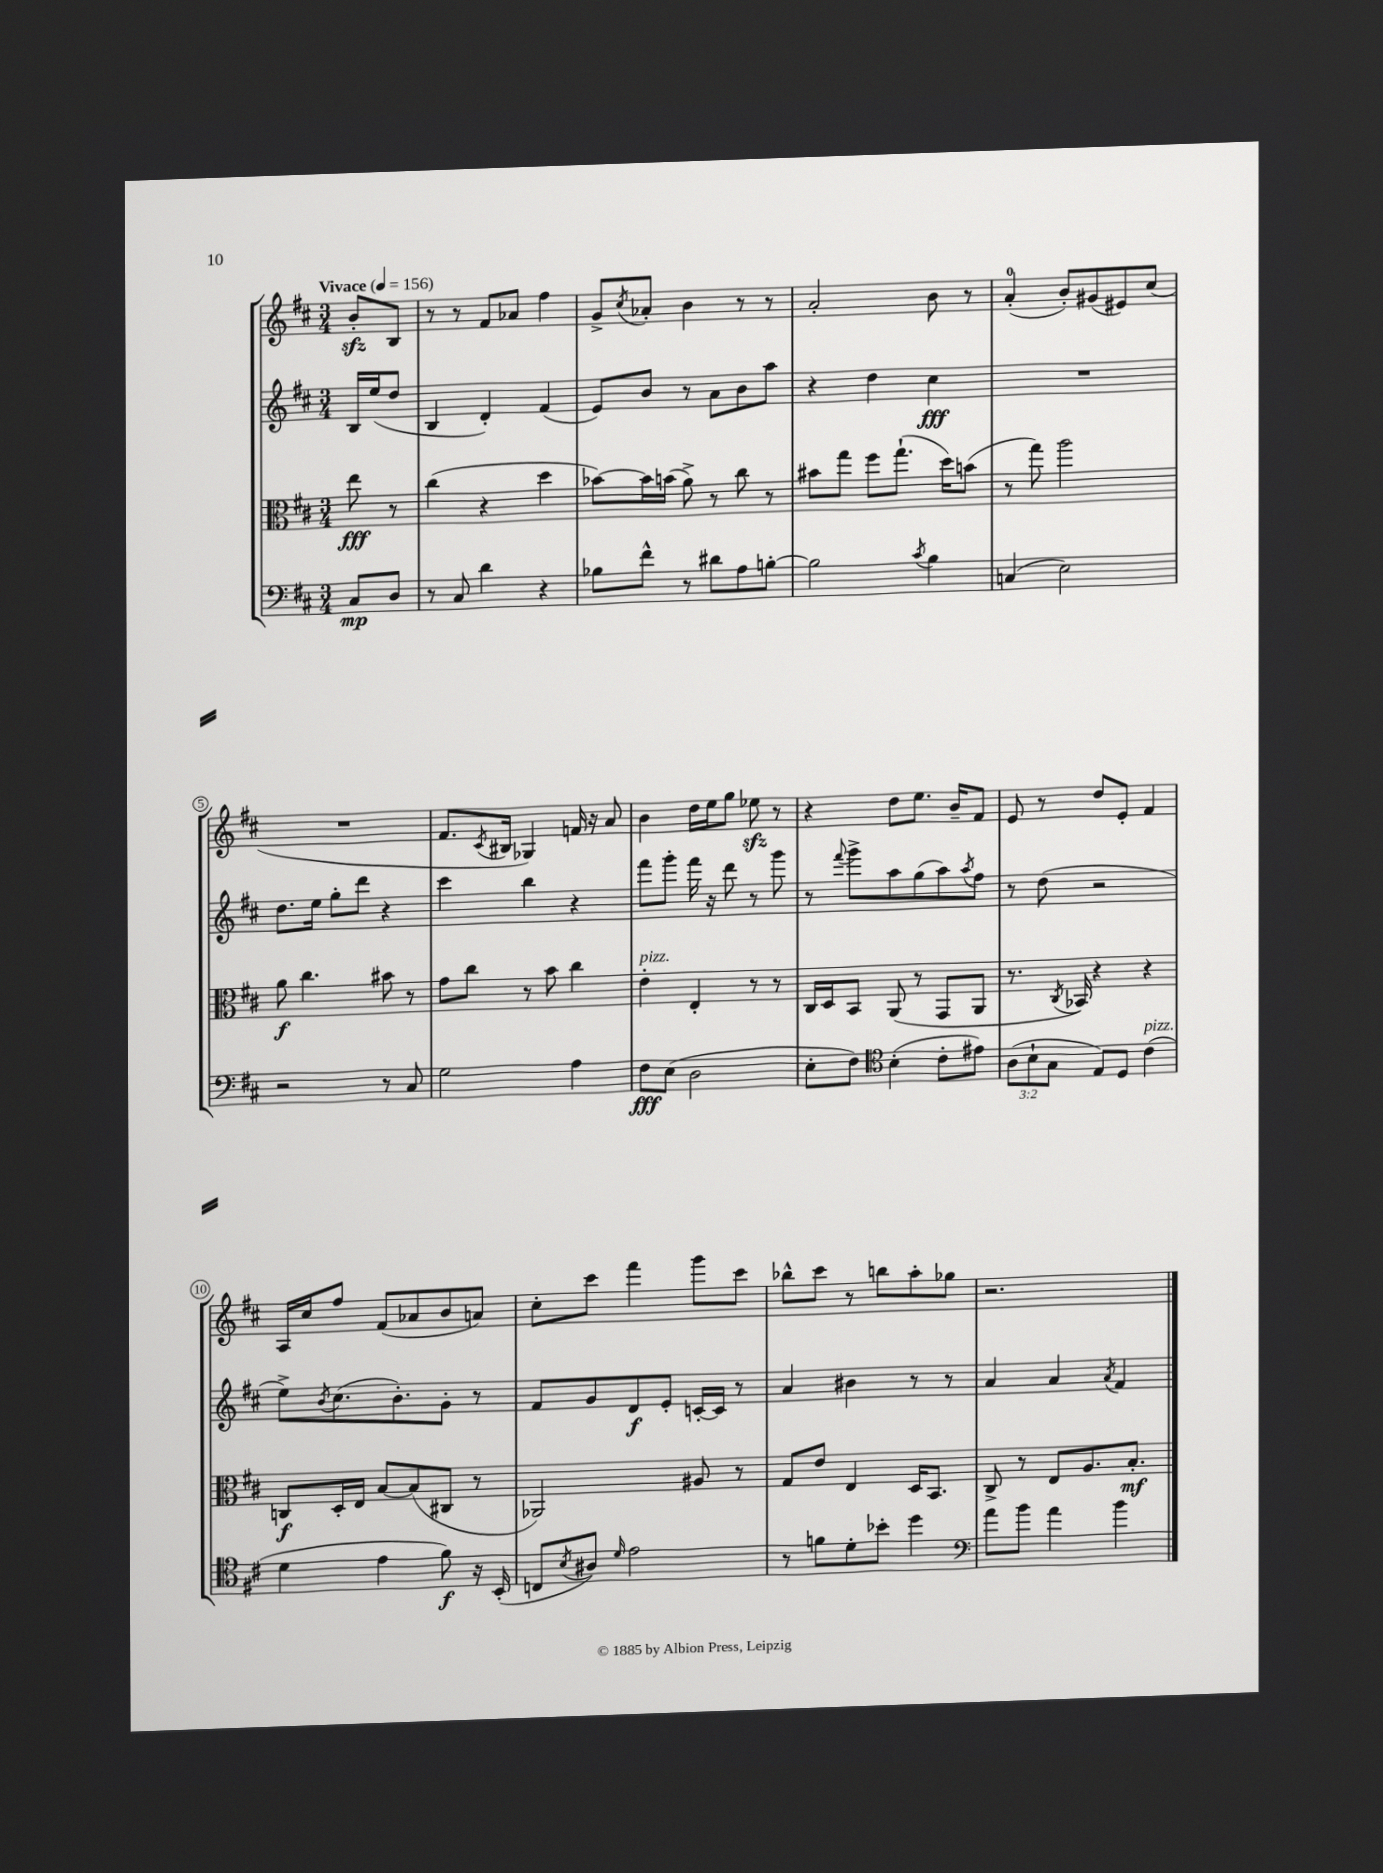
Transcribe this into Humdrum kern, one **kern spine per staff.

**kern	**dynam	**kern	**dynam	**kern	**dynam	**kern
*part4	*part4	*part3	*part3	*part2	*part2	*part1
*staff4	*staff4	*staff3	*staff3	*staff2	*staff2	*staff1
*clefF4	*	*clefC3	*	*clefG2	*	*clefG2
*k[f#c#]	*	*k[f#c#]	*	*k[f#c#]	*	*k[f#c#]
*M3/4	*	*M3/4	*	*M3/4	*	*M3/4
*MM156	*	*MM156	*	*MM156	*	*MM156
=	=	=	=	=	=	=
!	!	!	!	!	!	!LO:TX:a:B:t=Vivace
8C#/L	mp	8ee\	fff	16B/LL	.	8bzz'/L
.	.	.	.	(16ee/J	.	.
8D/J	.	8r	.	8dd/J	.	8B/J
=1	=1	=1	=1	=1	=1	=1
8r	.	(4cc#\	.	4B/	.	8r
8C#/	.	.	.	.	.	8r
4d\	.	4r	.	4d'/)	.	8f#/L
.	.	.	.	.	.	8a-X/J
4r	.	4dd\	.	(4f#/	.	4ff#\
=2	=2	=2	=2	=2	=2	=2
8B-X\L	.	[8b-X\L)	.	8e/L)	.	8g^/L
.	.	.	.	.	.	8qcc#/
8f#^^\J	.	16b-\L]	.	8b/J	.	8a-X'/J
.	.	(16bn\JJ	.	.	.	.
8r	.	8a^\)	.	8r	.	4b\
8d#X\L	.	8r	.	8a\L	.	.
8A\	.	8cc#\	.	8b\	.	8r
[8Bn'\J	.	8r	.	8aa\J	.	8r
=3	=3	=3	=3	=3	=3	=3
2B\]	.	8b#X\L	.	4r	.	2a'/
.	.	8gg\J	.	.	.	.
.	.	8ff#\L	.	4dd\	.	.
.	.	(8.gg`\J	.	.	.	.
8qc#/	.	.	.	.	.	.
4B\	.	.	.	4cc#\	fff	8b\
.	.	16dd\KL)	.	.	.	.
.	.	(8bn\J	.	.	.	8r
=4	=4	=4	=4	=4	=4	=4
(4Cn/	.	8r	.	2.r	.	(4a'/
.	.	8gg\)	.	.	.	.
2E\)	.	2aa\	.	.	.	8b'/L)
.	.	.	.	.	.	(8g#X/
.	.	.	.	.	.	8e#X/)
.	.	.	.	.	.	(8cc#/J
!!LO:LB:g=z
=5	=5	=5	=5	=5	=5	=5
2r	.	8a\	f	8.dd\L	.	2.r
.	.	4.cc#\	.	.	.	.
.	.	.	.	16ee\Jk	.	.
.	.	.	.	8gg'\L	.	.
.	.	.	.	8ddd\J	.	.
8r	.	8b#X\	.	4r	.	.
8C#/	.	8r	.	.	.	.
=6	=6	=6	=6	=6	=6	=6
2G\	.	8g\L	.	4ccc#\	.	8.f#/L
.	.	8cc#\J	.	.	.	.
.	.	.	.	.	.	8qc#/
.	.	.	.	.	.	16B#X/Jk
.	.	8r	.	4bb\	.	4G-X/)
.	.	8b\	.	.	.	.
4A\	.	4cc#\	.	4r	.	16fn/
.	.	.	.	.	.	16r
.	.	.	.	.	.	8a/
=7	=7	=7	=7	=7	=7	=7
!	!	!LO:TX:a:i:t=pizz.	!	!	!	!
8F#\L	fff	4e'\	.	8fff#\L	.	4b\
(8E\J	.	.	.	8ggg'\J	.	.
2D\	.	4E'/	.	16fff#\	.	16dd\LL
.	.	.	.	16r	.	16ee\J
.	.	.	.	8ddd\	.	8gg\J
.	.	8r	.	8r	.	8ee-Xzz\
.	.	8r	.	8ggg\	.	8r
=8	=8	=8	=8	=8	=8	=8
8E'\L	.	16C#/LL	.	8r	.	4r
.	.	16D/J	.	.	.	.
.	.	.	.	8qqfff#/	.	.
8F#\J)	.	8BB/J	.	8ggg^\L	.	.
*clefC4	*	*	*	*	*	*
(4B'\	.	(8AA/	.	8aa\	.	8dd\L
.	.	8r	.	(8gg\	.	8.ee\J
8c#'\L	.	8GG/L	.	8aa\)	.	.
.	.	.	.	.	.	16b~/KL
.	.	.	.	8qaa/	.	.
8e#X\J)	.	8AA/J	.	8ff#\J	.	8f#/J
=9	=9	=9	=9	=9	=9	=9
(12A\L	.	8.r	.	8r	.	8e/
12B`\	.	.	.	.	.	.
.	.	.	.	(8dd\	.	8r
12G\J	.	.	.	.	.	.
.	.	8qC#/	.	.	.	.
.	.	16BB-X/)	.	.	.	.
8E/L)	.	4r	.	2r	.	8dd/L
8D/J	.	.	.	.	.	8e'/J
!LO:TX:a:i:t=pizz.	!	!	!	!	!	!
(4c#\	.	4r	.	.	.	4f#/
!!LO:LB:g=z
=10	=10	=10	=10	=10	=10	=10
4d\	.	8Cn/L	f	8ee^\L)	.	16A/LL
.	.	.	.	.	.	16cc#/J
.	.	.	.	8qb/	.	.
.	.	16D'/L	.	(8.cc#\	.	8ff#/J
.	.	16E/JJ	.	.	.	.
4e\	.	[8B/L	.	.	.	(8f#/L
.	.	.	.	8.b'\)	.	.
.	.	(8B/]	.	.	.	8a-X/
8f#\)	f	8C#X/J	.	8g'\J	.	8b/
16r	.	8r	.	8r	.	8an/J)
(16BB'/	.	.	.	.	.	.
=11	=11	=11	=11	=11	=11	=11
8Cn/L	.	2AA-X/)	.	8f#/L	.	8cc#'\L
8qB/	.	.	.	.	.	.
8A#X/J)	.	.	.	8g/	.	8ccc#\J
16qqd/	.	.	.	.	.	.
2e\	.	.	.	8d/	f	4fff#\
.	.	.	.	8e'/J	.	.
.	.	8A#X/	.	[16cn'/LL	.	8ggg\L
.	.	.	.	16c/JJ]	.	.
.	.	8r	.	8r	.	8ccc#\J
=12	=12	=12	=12	=12	=12	=12
8r	.	8G/L	.	4a/	.	8bb-X^^\L
8fn\L	.	8e/J	.	.	.	8ccc#\J
8d'\	.	4E/	.	4b#X\	.	8r
8b-X'\J	.	.	.	.	.	8bbn\L
4dd\	.	16D/KL	.	8r	.	8aa'\
.	.	8.BB/J	.	.	.	.
.	.	.	.	8r	.	8gg-X\J
=13	=13	=13	=13	=13	=13	=13
*clefF4	*	*	*	*	*	*
8a\L	.	8C#^/	.	4a/	.	2.r
8b\J	.	8r	.	.	.	.
4a\	.	8E/L	.	4a/	.	.
.	.	8.A/	.	.	.	.
.	.	.	.	8qa/	.	.
4b\	.	.	.	4f#/	.	.
.	.	8.B'/J	mf	.	.	.
==	==	==	==	==	==	==
*-	*-	*-	*-	*-	*-	*-
